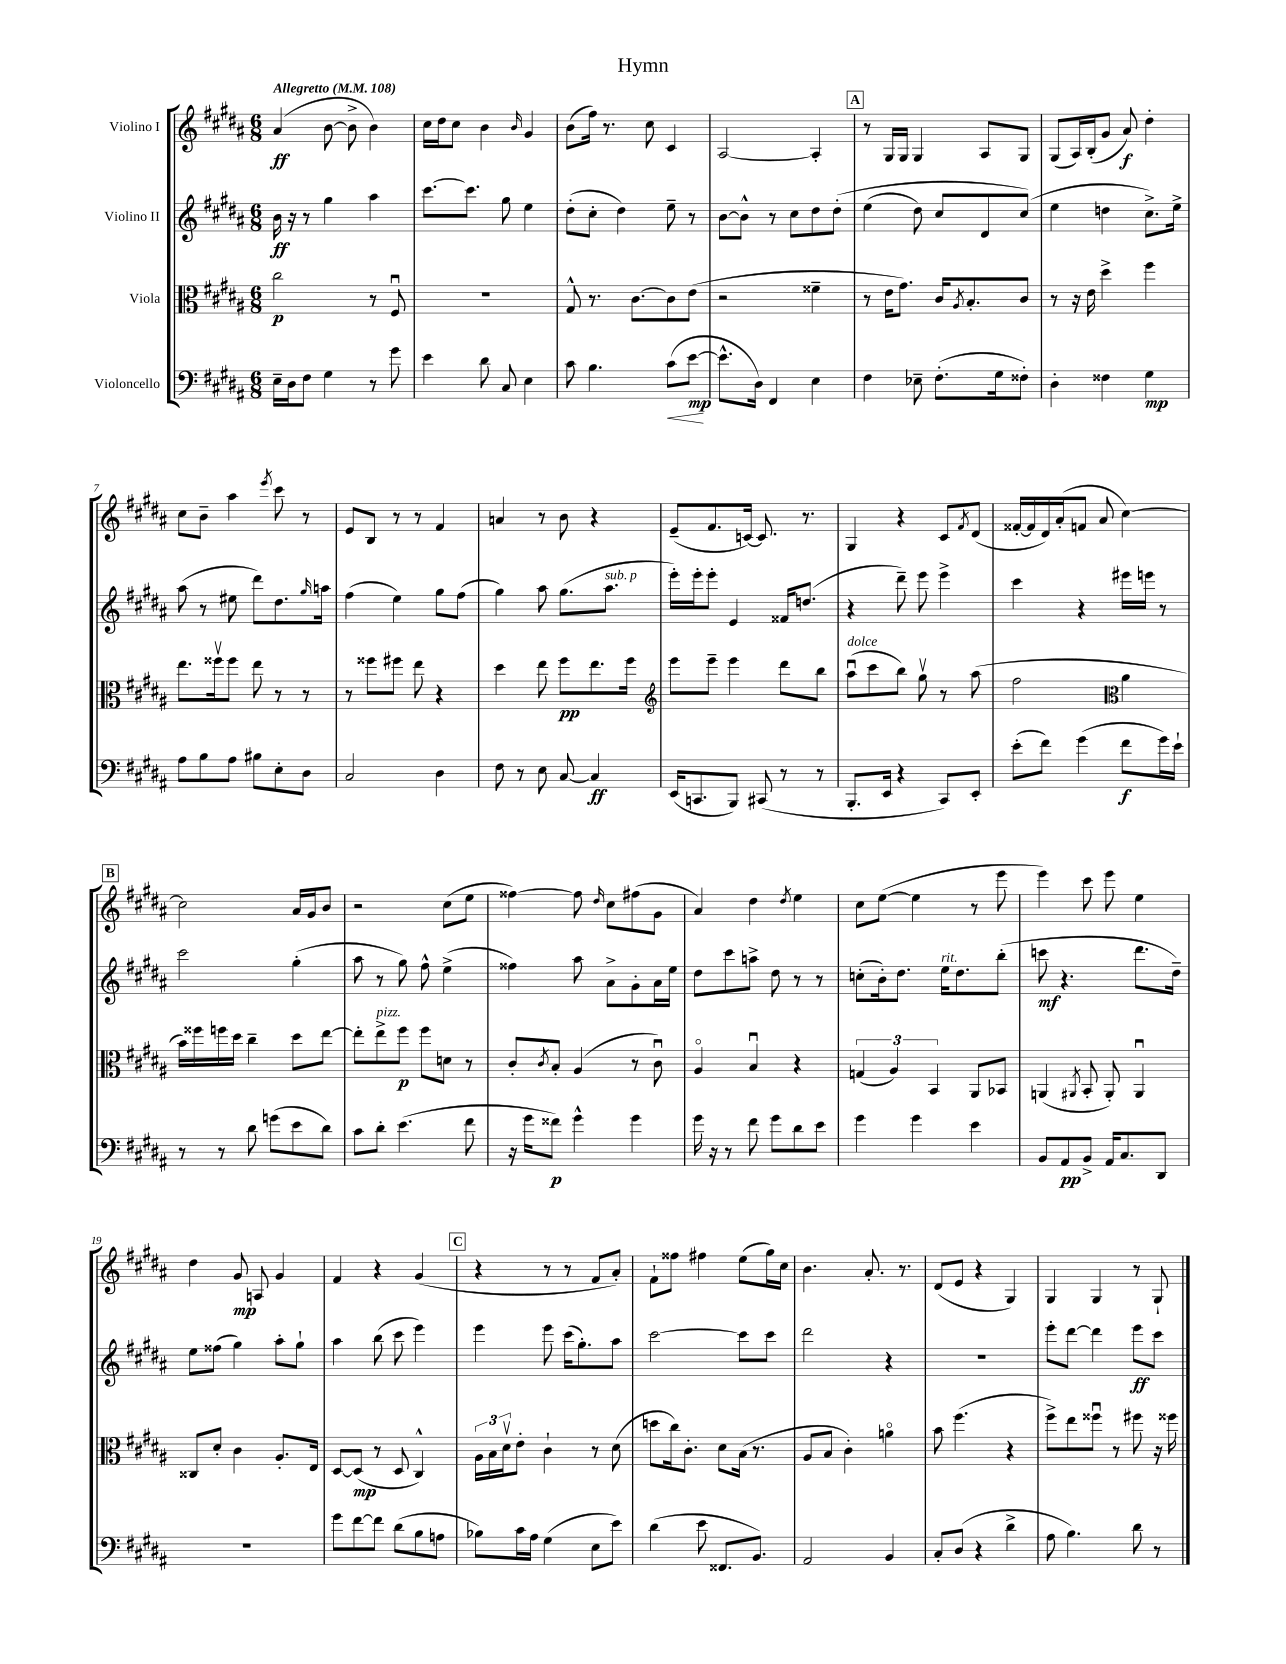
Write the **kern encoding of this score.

**kern	**kern	**kern	**kern
*staff4	*staff3	*staff2	*staff1
*clefF4	*clefC3	*clefG2	*clefG2
*k[f#c#g#d#a#]	*k[f#c#g#d#a#]	*k[f#c#g#d#a#]	*k[f#c#g#d#a#]
*M6/8	*M6/8	*M6/8	*M6/8
*MM108	*MM108	*MM108	*MM108
16E~	2cc#	16b	(4a#
16D#	.	16r	.
8F#	.	8r	.
4G#	.	4gg#	[8b
.	.	.	8b^]
8r	8r	4aa#	4b)
8g#	8F#u	.	.
=	=	=	=
4e	2.r	[8.ccc#	16cc#
.	.	.	16dd#
.	.	.	8cc#
.	.	8.ccc#]	.
8d#	.	.	4b
8C#	.	8gg#	.
.	.	.	16qqb
4E	.	4ee	4g#
=	=	=	=
8c#	8G#^^	(8dd#'	(8b
4.B	8.r	8cc#'	16ff#)
.	.	.	8.r
.	.	4dd#)	.
.	[8.c#	.	.
.	.	.	8cc#
(8c#	8c#]	8ee~	4c#
[8e	(8e	8r	.
=	=	=	=
8.e^^]	2r	[8b	[2A#
.	.	8b^^]	.
16D#)	.	.	.
4FF#	.	8r	.
.	.	8cc#	.
4E	4f##~	8dd#	4A#']
.	.	&(8dd#'	.
=	=	=	=
4F#	8r	(4ee	8r
.	16e	.	16G#
.	8.g#)	.	16G#
8E-~	.	8dd#)	4G#
(8.F#'	16c#	8cc#	.
.	8qA#	.	.
.	8.B'	.	.
.	.	8d#	8A#
16G#	.	.	.
8F##')	8c#	(8cc#&)	8G#
=	=	=	=
4D#'	8r	4ee	(8G#
.	16r	.	16A#)
.	16e	.	(16B'
4F##	4dd#^	4dd	8g#
.	.	.	8a#)
4G#	4ff#	8.cc#^)	4dd#'
.	.	16ee^	.
=	=	=	=
8A#	8.ee	(8aa#	8cc#
8B	.	8r	8b~
.	16ff##v	.	.
8A#	8ff##	8ee#	4aa#
8B#	8ee	8ddd#)	.
.	.	.	8qeee
8E'	8r	8.dd#	8ccc#
8D#	8r	.	8r
.	.	16qqgg#	.
.	.	16aa	.
=	=	=	=
2C#	8r	(4ff#	8e
.	8ff##	.	8B
.	8ff#	4ee)	8r
.	8ee	.	8r
4D#	4r	8gg#	4f#
.	.	(8ff#	.
=	=	=	=
8F#	4dd#	4gg#)	4a
8r	.	.	.
8E	8ee	8aa#	8r
[8C#	8ff#	(8.gg#	8b
4C#]	8.ee	.	4r
.	.	8.aa#	.
.	16ff#	.	.
=	=	=	=
*	*clefG2	*	*
(16EE	8eee	16eee')	(8e~
8.CC	.	16eee'	.
.	8eee~	8eee'	8.f#
8BBB)	4eee	4e	.
.	.	.	[16c)
(8CC#	.	.	8.c]
8r	8ddd#	16f##	.
.	.	(8.dd	8.r
8r	8bb	.	.
=	=	=	=
8.BBB'	(8aa#u	4r	4G#
.	8ccc#	.	.
16EE	.	.	.
4r	8bb)	8ddd#~)	4r
.	8gg#v	8eee	.
8CC#)	8r	4eee^	8c#
.	.	.	8qf#
8EE'	(8aa#	.	(8d#
=	=	=	=
(8e'	2ff#	4ccc#	[16f##'
.	.	.	16f##]
8f#)	.	.	16d#)
.	.	.	(16a#'
(4g#	.	4r	8f
.	.	.	8a#
*	*clefC3	*	*
8f#	4a#	16eee#	[4cc#)
.	.	16eee	.
16g#)	.	8r	.
16e`	.	.	.
=	=	=	=
8r	16b)	2ccc#	2cc#]
.	16ff##	.	.
8r	16ff	.	.
.	16dd#	.	.
8d#	4cc#~	.	.
(8g	.	.	.
8e	8dd#	(4gg#'	16a#
.	.	.	16g#
8d#)	[8ee	.	8b
=	=	=	=
8c#	8ee']	8aa#	2r
8d#'	8ee^	8r	.
(4.e	8ff#	8gg#)	.
.	8ff#	8ff#^^	.
.	8d	(4ee^	(8cc#
8f#	8r	.	8ee
=	=	=	=
16r	8c#'	4ff##)	[4ff##)
16g#	.	.	.
.	8qc#	.	.
8f##)	8B'	.	.
4g#^^	(4A#	8aa#	8ff##]
.	.	.	16qqdd#
.	.	8a#^	8cc#
4g#	8r	8g#'	(8ff#
.	8c#u)	16a#	8g#
.	.	16ee	.
=	=	=	=
16g#	4A#o	8dd#	4a#)
16r	.	.	.
8r	.	8ccc#	.
8f#	4Bu	8aa^	4dd#
8g#	.	8dd#	.
.	.	.	8qdd#
8d#	4r	8r	4ee
8e	.	8r	.
=	=	=	=
4g#	(6G	(8cc'	8cc#
.	.	16b')	([8ee
.	6A#)	.	.
.	.	8.dd#	.
4g#	.	.	4ee]
.	6BB	.	.
.	.	16ee	.
.	.	8.dd#	.
4e	8AA#	.	8r
.	8BB-	(8bb'	8eee
=	=	=	=
8BB	(4AA	8ccc	4eee)
8AA#	.	4.r	.
.	8qAA#	.	.
8BB^	8BB'	.	8ccc#
16AA#	8AA#')	.	8eee
8.C#	.	.	.
.	4AA#u	8.ddd#	4ee
8DD#	.	.	.
.	.	16dd#~)	.
=	=	=	=
2.r	8C##	8ee	4dd#
.	8d#'	(8ff##	.
.	4c#	4gg#)	8g#
.	.	.	8A
.	8.A#'	8aa#'	4g#
.	.	8gg#`	.
.	16E	.	.
=	=	=	=
8g#	[8D#	4aa#	4f#
[8f#	(8D#]	.	.
8f#]	8r	(8bb	4r
(8d#	8D#	8ccc#	.
8B	4C#^^)	4eee)	(4g#
8A	.	.	.
=	=	=	=
8B-)	24A#	4eee	4r
.	24B	.	.
.	24d#v	.	.
16c#	8e'	.	.
16A#	.	.	.
(4G#	4c#`	8eee	8r
.	.	(16ccc#	8r
.	.	8.gg#')	.
8E	8r	.	8f#
8e)	(8d#	8aa#	8a#')
=	=	=	=
(4d#	8dd	[2ccc#	8f#`
.	16cc#)	.	8ff##
.	8.c#'	.	.
8e	.	.	4ff#
8.FF##	8d#	.	.
.	(16B	8ccc#]	(8ee
8.BB)	8.r	.	.
.	.	8ccc#	16gg#)
.	.	.	16cc#
=	=	=	=
2AA#	8A#	2ddd#	4.b
.	8B	.	.
.	4c#')	.	.
.	.	.	8.a#'
4BB	4ao	4r	.
.	.	.	8.r
=	=	=	=
8C#'	8b	2.r	(8d#
(8D#	(4.ff#	.	8e
4r	.	.	4r
4d#^	4r	.	4G#)
=	=	=	=
8A#	8ff#^)	8eee'	4G#
4.B)	8ee	[8ddd#	.
.	8ff##u	4ddd#]	4G#
.	8r	.	.
8d#	8ff#	8eee	8r
8r	16r	8ccc#	8G#`
.	16ff##	.	.
==	==	==	==
*-	*-	*-	*-
